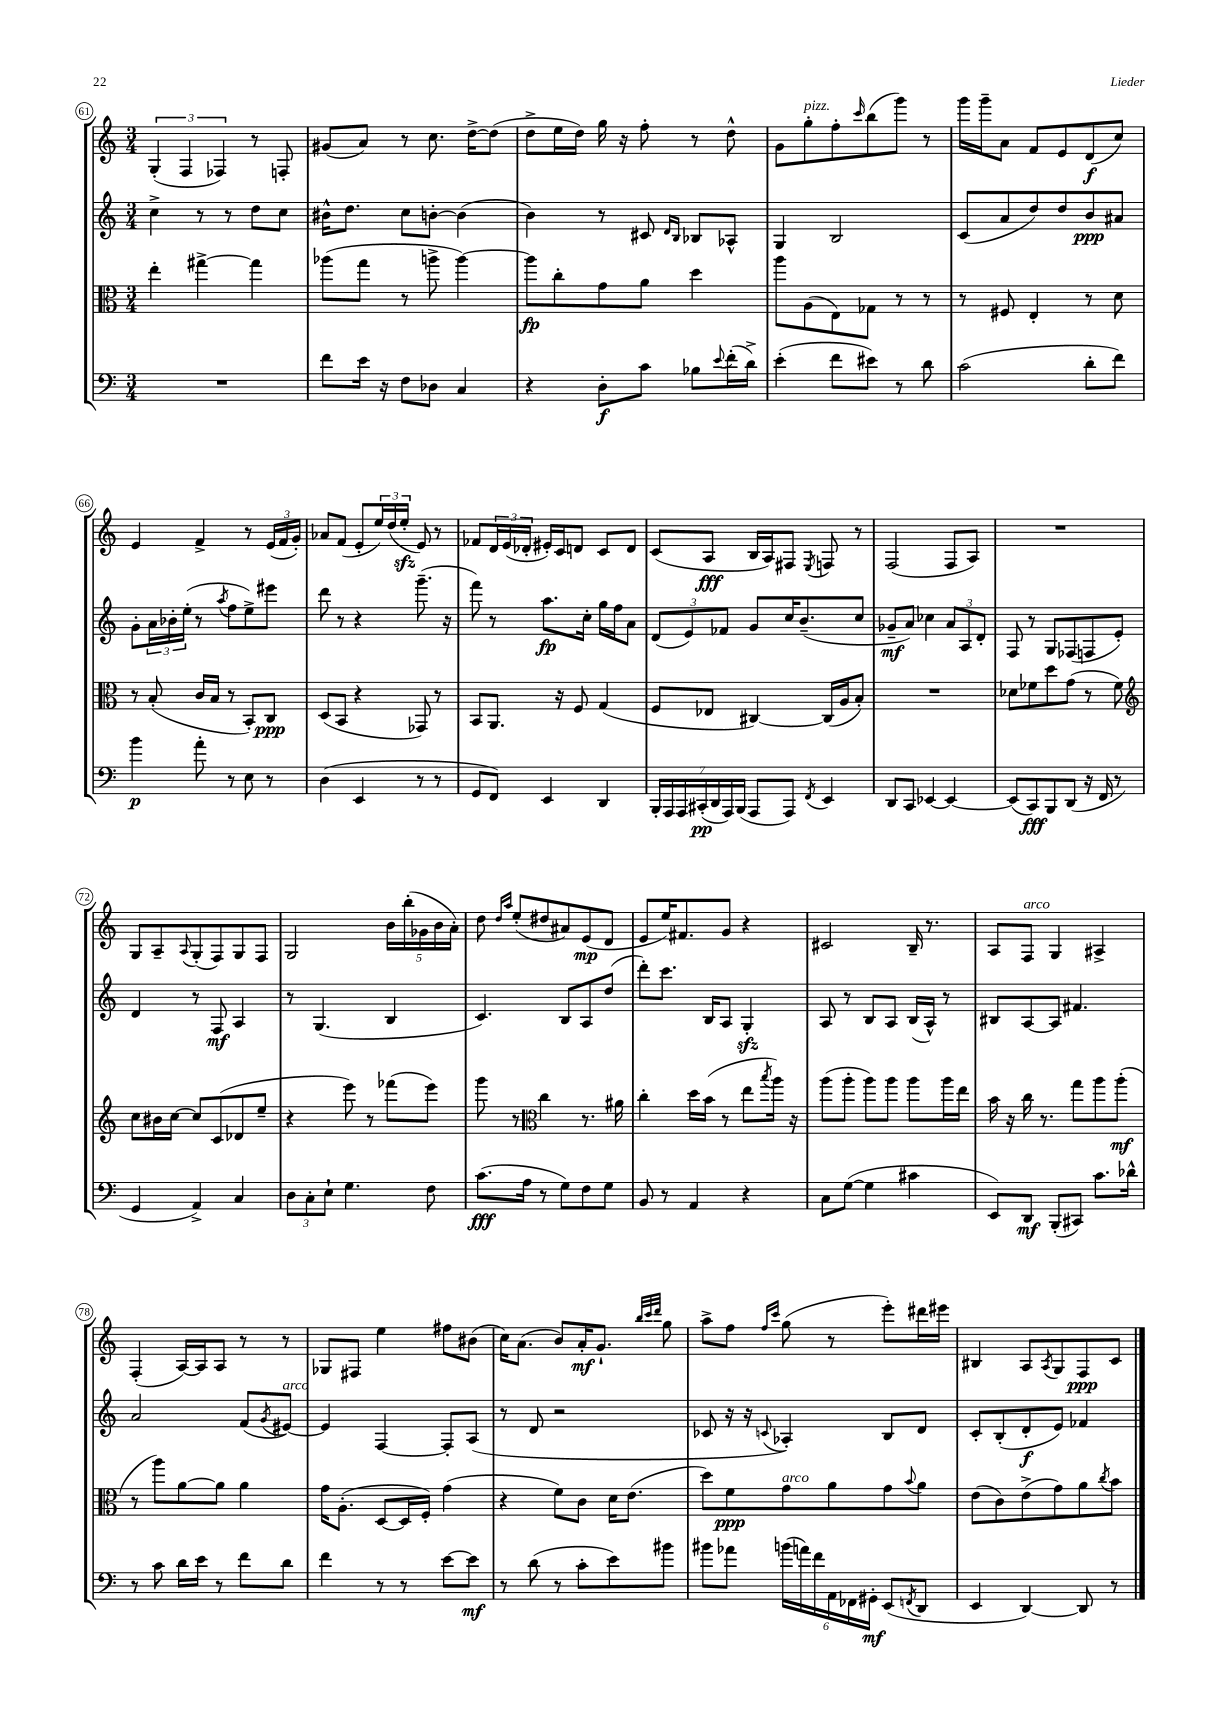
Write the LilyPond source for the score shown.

<<
\new StaffGroup <<
\new Staff = "s0" {
    \clef treble \key c \major \numericTimeSignature \time 3/4
    \tuplet 3/2 { g4-.( f4 fes4) } r8 f8-. |
    gis'8( a'8) r8 c''8. d''16~-> d''8( |
    d''8-> e''16 d''16) g''16 r16 f''8-. r8 d''8-^ |
    g'8 g''8-.^\markup { \italic "pizz." } f''8-. \grace { c'''16 } b''8( g'''8) r8 |
    g'''16 g'''16-- a'8 f'8 e'8 d'8\f( c''8) |
    e'4 f'4-> r8 \tuplet 3/2 { e'16( f'16 g'16-.) } |
    aes'8 f'8( e'8-. \tuplet 3/2 { e''16) d''16( e''16-.\sfz } e'8) r8 |
    fes'8 \tuplet 3/2 { d'16 e'16( des'16-. } eis'16-.) c'16 d'8 c'8 d'8 |
    c'8( a8\fff b16 a16) fis8 \acciaccatura { e8 } f8 r8 |
    f2( f8 a8) |
    R2. |
    g8 a8-- \appoggiatura { a8 } g8-.( f8) g8 f8 |
    g2 \tuplet 5/4 { b'16 b''16-.( ges'16 b'16 a'16-.) } |
    d''8 \grace { d''16 a''16 } e''8-.( dis''8 ais'8) e'8\mp( d'8 |
    e'8 e''16) fis'8. g'8 r4 |
    cis'2 b16-- r8. |
    a8 f8^\markup { \italic "arco" } g4 ais4-> |
    f4-.( a16~) a16 a8 r8 r8 |
    ges8 fis8 e''4 fis''8 bis'8( |
    c''16) a'8.( b'8) a'16-.\mf g'8.-! \grace { b''32 c'''32 d'''32 } g''8 |
    a''8-> f''8 \grace { f''16 c'''16 } g''8( r8 e'''8-.) dis'''16 eis'''16 |
    bis4 a8 \acciaccatura { a8 } g8 f8\ppp c'8 \bar "|." |
}
\new Staff = "s1" {
    \clef treble \key c \major \numericTimeSignature \time 3/4
    c''4-> r8 r8 d''8 c''8 |
    bis'16-^ d''8. c''8 b'8~-. b'4( |
    b'4) r8 cis'8 \grace { d'16 b16 } bes8 aes8-^ |
    g4 b2 |
    c'8( a'8 d''8) d''8 b'8\ppp ais'8 |
    g'8-. \tuplet 3/2 { a'16 bes'16-. e''16-.( } r8 \acciaccatura { a''8 } f''8 e''8->) eis'''8 |
    d'''8 r8 r4 g'''8.--( r16 |
    f'''8) r8 a''8.\fp c''16-. g''16 f''16 a'8 |
    \tuplet 3/2 { d'8( e'8) fes'8 } g'8 c''16 b'8.--( c''8 |
    ges'8--\mf a'8) ces''4 \tuplet 3/2 { a'8 a8 d'8-. } |
    f8 r8 g8 fes8( f8 e'8-.) |
    d'4 r8 f8\mf a4 |
    r8 g4.( b4 |
    c'4.) b8 a8 d''8( |
    d'''8-.) c'''8. b16 a8 g4-.\sfz |
    a8 r8 b8 a8 b16( a16-^) r8 |
    bis8 a8~ a8 fis'4. |
    a'2 f'8( \acciaccatura { g'8 } eis'8~^\markup { \italic "arco" }) |
    eis'4 f4~ f8-. a8( |
    r8 d'8 r2 |
    ces'8 r16 r16 \appoggiatura { c'8 } aes4-.) b8 d'8 |
    c'8-. b8-.( d'8-.\f e'8) fes'4 \bar "|." |
}
\new Staff = "s2" {
    \clef alto \key c \major \numericTimeSignature \time 3/4
    e''4-. gis''4~-> gis''4 |
    aes''8( g''8 r8 a''8-> a''4~) |
    a''8\fp c''8-. g'8 a'8 d''4 |
    a''8 a8( e8) ges8 r8 r8 |
    r8 fis8 e4-. r8 d'8 |
    r8 b8-.( c'16 b16 r8 b,8-.) c8\ppp |
    d8( b,8 r4 ges,8) r8 |
    b,8 a,8. r16 f8 g4( |
    f8 ees8 cis4~) cis16( a16 b8-.) |
    R2. |
    des'8 fes'8 d''8 g'8( r8 fes'8) |
    \clef treble c''8 bis'16 c''16~ c''8 c'8( des'8 e''8-- |
    r4 e'''8) r8 fes'''8( e'''8) |
    g'''8 r8 \clef alto c''4 r8. ais'16 |
    c''4-. d''16 b'16( r8 e''8 \acciaccatura { b''8 } a''16) r16 |
    a''8( a''8-. a''8) a''8 a''8 a''16 e''16 |
    b'16 r16 c''16 r8. g''8 a''8 a''8-.\mf( |
    r8 a''8) a'8~ a'8 a'4 |
    g'16 a8.-.( d8~ d16 f16-.) g'4( |
    r4 f'8) c'8 d'16 e'8.( |
    d''8) f'8\ppp g'8^\markup { \italic "arco" } a'8 g'8 \appoggiatura { b'8 } a'8 |
    e'8( c'8) e'8->( g'8) a'8 \acciaccatura { c''8 } b'8 \bar "|." |
}
\new Staff = "s3" {
    \clef bass \key c \major \numericTimeSignature \time 3/4
    R2. |
    f'8 e'16 r16 f8 des8 c4 |
    r4 d8-.\f c'8 bes8 \appoggiatura { e'8 } f'16-.( d'16->) |
    e'4-.( f'8 eis'8) r8 d'8 |
    c'2( d'8-. f'8) |
    b'4\p a'8-. r8 e8 r8 |
    d4( e,4 r8 r8 |
    g,8 f,8) e,4 d,4 |
    \tuplet 7/4 { b,,16-. a,,16 a,,16 cis,16-.\pp( d,16 a,,16) b,,16( } a,,8 a,,8) \acciaccatura { f,8 } e,4 |
    d,8 c,8 ees,4~ ees,4~ |
    ees,8( c,8\fff) b,,8 d,8( r16 f,16 r8 |
    g,4 a,4->) c4 |
    \tuplet 3/2 { d8 c8-. e8-! } g4. f8 |
    c'8.\fff( a16 r8 g8) f8 g8 |
    b,8 r8 a,4 r4 |
    c8 g8~( g4 cis'4 |
    e,8) d,8\mf b,,8-.( cis,8) c'8. des'16-^ |
    r8 c'8 d'16 e'16 r8 f'8 d'8 |
    f'4 r8 r8 e'8~ e'8\mf |
    r8 d'8( r8 c'8-. e'8) bis'8 |
    bis'8 aes'8 \tuplet 6/4 { b'16( a'16) f'16 a,16 fes,16 gis,16-.\mf } e,8( \acciaccatura { f,8 } d,8 |
    e,4 d,4~) d,8 r8 \bar "|." |
}
>>
>>
\layout { \context { \Score currentBarNumber = #61 \override BarNumber.stencil = #(make-stencil-circler 0.1 0.3 ly:text-interface::print) } }
